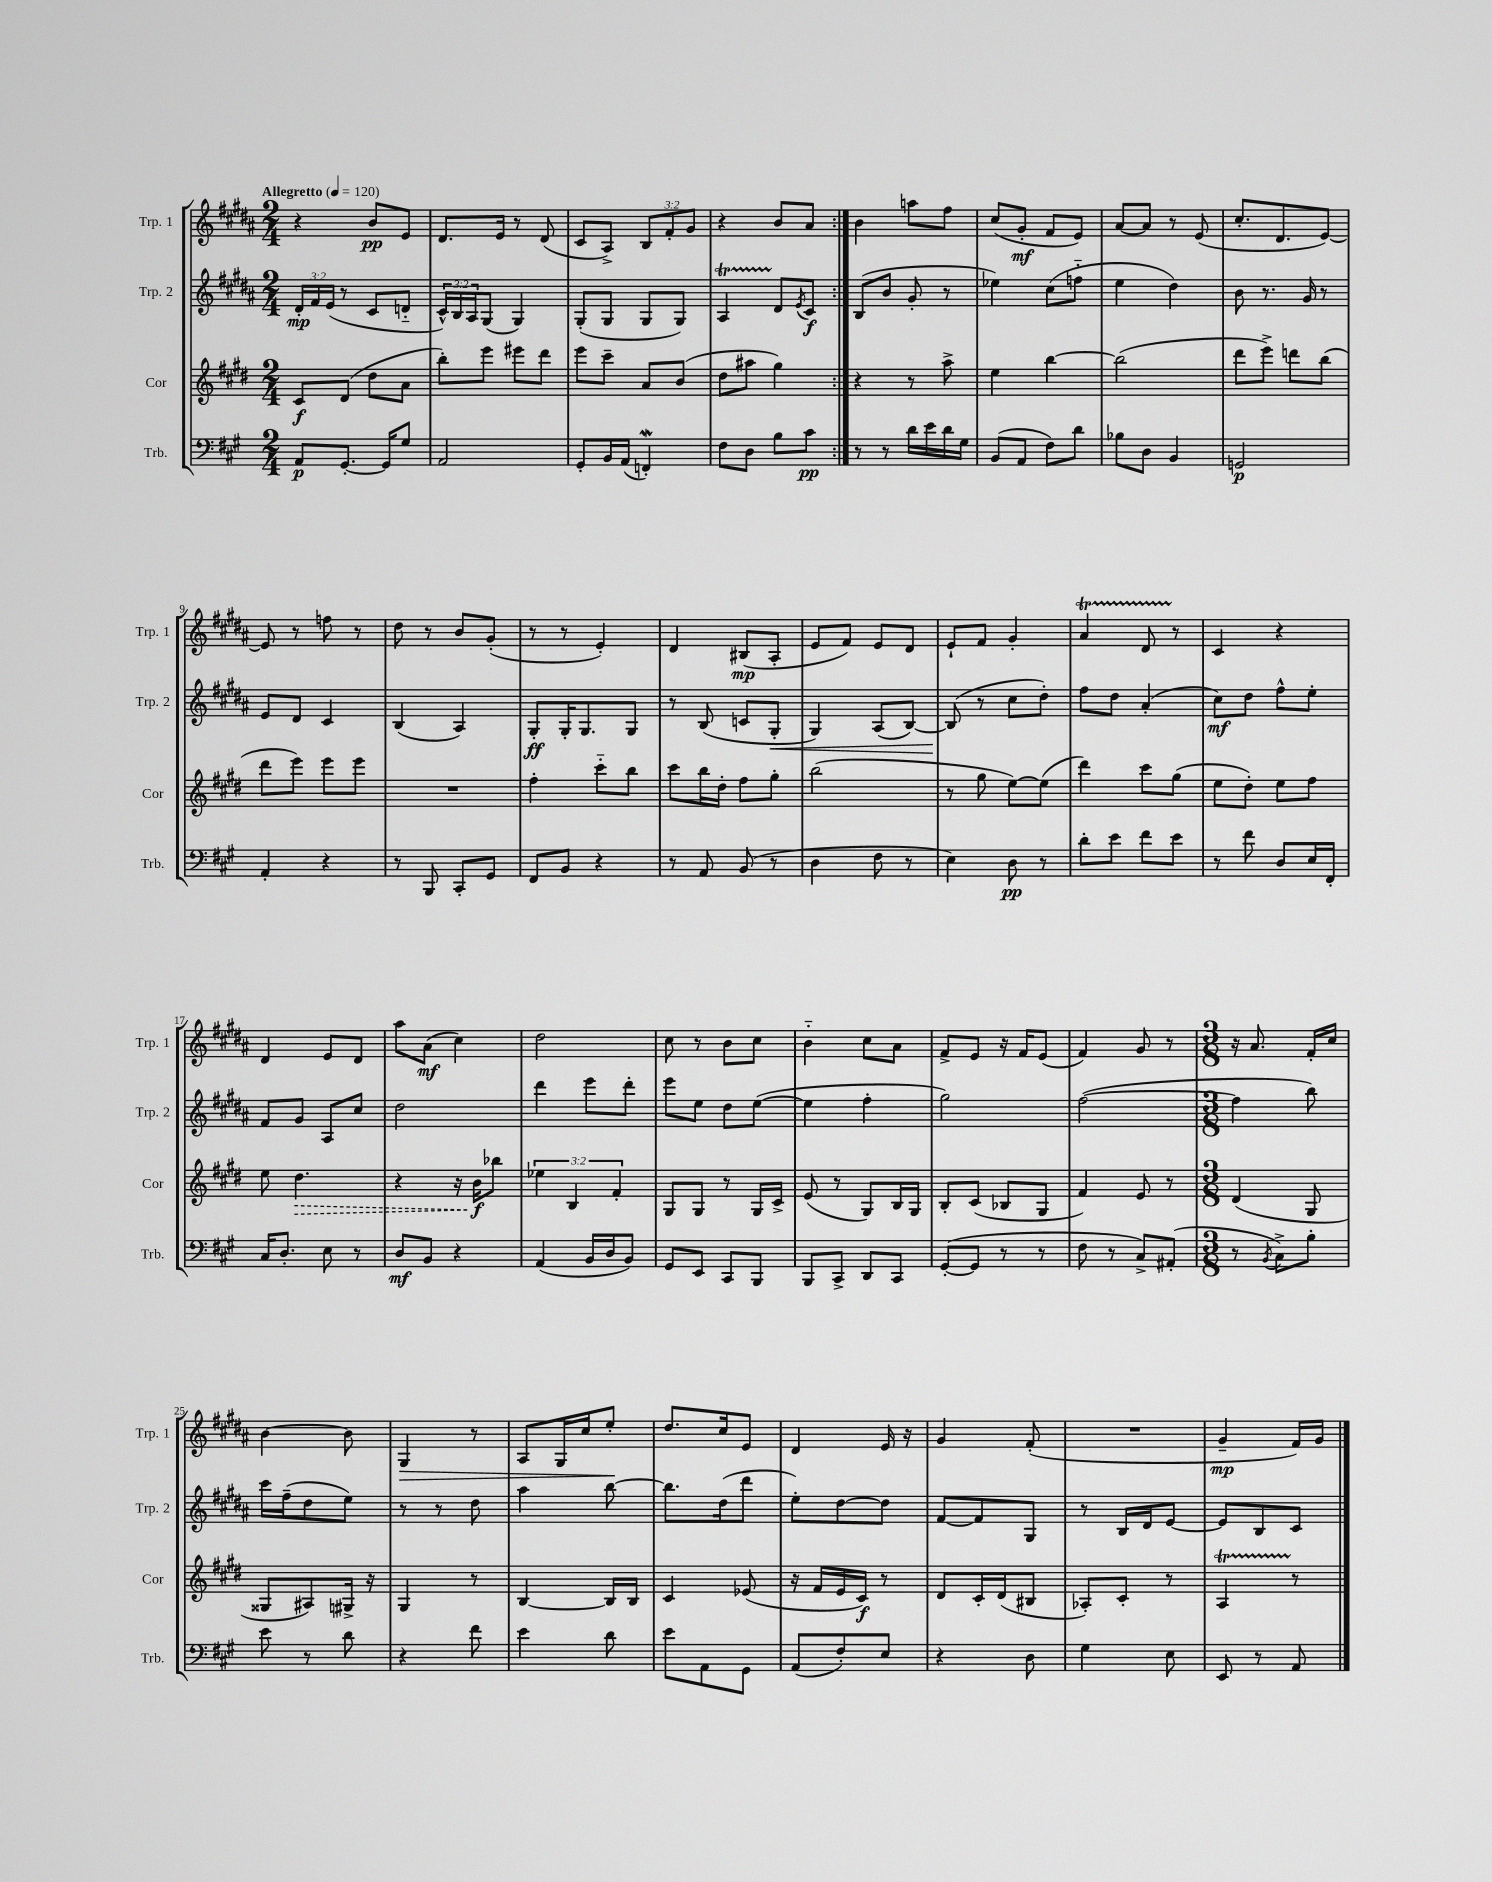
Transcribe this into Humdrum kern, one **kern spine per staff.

**kern	**kern	**kern	**kern
*staff4	*staff3	*staff2	*staff1
*clefF4	*clefG2	*clefG2	*clefG2
*k[f#c#g#]	*k[f#c#g#d#]	*k[f#c#g#d#a#]	*k[f#c#g#d#a#]
*M2/4	*M2/4	*M2/4	*M2/4
*MM120	*MM120	*MM120	*MM120
8AA	8c#	24d#'	4r
.	.	24f#	.
.	.	(24e	.
[8.GG#'	(8d#	8r	.
.	8dd#	8c#	8b
16GG#]	.	.	.
8G#	8a	8d'~	8e
=	=	=	=
2AA	8bb')	24c#^^)	8.d#
.	.	24B	.
.	.	24A#	.
.	8eee	(8G#	.
.	.	.	16e
.	8eee#	4G#)	8r
.	8ddd#	.	(8d#
=	=	=	=
8GG#'	8eee	(8G#'	8c#
16BB	8ccc#~	8G#	8A#^)
(16AA	.	.	.
4FF')	8a	8G#	12B
.	.	.	12f#'
.	(8b	8G#)	.
.	.	.	12g#
=	=	=	=
8F#	8dd#	4A#	4r
8D	8aa#	.	.
8B	4gg#)	8d#	8b
.	.	8qe	.
8c#	.	8c#	8a#
=:|!	=:|!	=:|!	=:|!
8r	4r	(8B	4b
8r	.	8b	.
16d	8r	8g#'	8aa
16e	.	.	.
16d	8aa^	8r	8ff#
16G#	.	.	.
=	=	=	=
(8BB	4ee	4ee-)	(8cc#
8AA	.	.	8g#'
8F#)	[4bb	(8cc#	8f#
8d	.	8ff'~	8e)
=	=	=	=
8B-	(2bb]	4ee	[8a#
8D	.	.	8a#]
4BB	.	4dd#)	8r
.	.	.	(8e
=	=	=	=
2GG	8ddd#	8b	8.cc#'
.	8eee^)	8.r	.
.	.	.	8.d#
.	8ddd	.	.
.	.	16g#	.
.	(8bb	8r	[8e)
=	=	=	=
4AA'	8ddd#	8e	8e]
.	8eee)	8d#	8r
4r	8eee	4c#	8ff
.	8eee	.	8r
=	=	=	=
8r	2r	(4B	8dd#
8BBB	.	.	8r
8CC#'	.	4A#)	8b
8GG#	.	.	(8g#'
=	=	=	=
8FF#	4ff#'	8G#'	8r
8BB	.	16G#'	8r
.	.	8.G#	.
4r	8ccc#'~	.	4e')
.	8bb	8G#	.
=	=	=	=
8r	8ccc#	8r	4d#
8AA	16bb	(8B	.
.	16dd#'	.	.
(8BB	8ff#	8c	(8B#
8r	8gg#'	8G#'	8A#'
=	=	=	=
4D	(2bb	4G#)	8e
.	.	.	8f#)
8F#	.	(8A#	8e
8r	.	[8B)	8d#
=	=	=	=
4E)	8r	(8B]	8e`
.	8gg#	8r	8f#
8D	[8ee)	8cc#	4g#'
8r	(8ee]	8dd#')	.
=	=	=	=
8d'	4ddd#)	8ff#	4a#
8e	.	8dd#	.
8f#	8ccc#	(4a#'	8d#
8e	(8gg#	.	8r
=	=	=	=
8r	8ee	8cc#)	4c#
8f#	8dd#')	8dd#	.
8D	8ee	8ff#^^	4r
16E	8ff#	8ee'	.
16FF#'	.	.	.
=	=	=	=
16C#	8ee	8f#	4d#
8.D'	.	.	.
.	4.dd#	8g#	.
8E	.	8A#	8e
8r	.	8cc#	8d#
=	=	=	=
8D	4r	2dd#	8aa#
8BB	.	.	(8a#
4r	16r	.	4cc#)
.	16b	.	.
.	8bb-	.	.
=	=	=	=
(4AA	6ee-	4ddd#	2dd#
.	6B	.	.
16BB	.	8eee	.
16D	.	.	.
.	6f#'	.	.
8BB)	.	8ddd#'	.
=	=	=	=
8GG#	8G#	8eee	8cc#
8EE	8G#	8ee	8r
8CC#	8r	8dd#	8b
8BBB	16G#	([8ee	8cc#
.	16c#^	.	.
=	=	=	=
8BBB	(8e	4ee]	4b'~
8CC#^	8r	.	.
8DD	8G#)	4ff#'	8cc#
8CC#	16B	.	8a#
.	16G#	.	.
=	=	=	=
([8GG#'	8B'	2gg#)	8f#^
8GG#]	(8c#	.	8e
8r	8B-	.	16r
.	.	.	16f#
8r	8G#	.	(8e
=	=	=	=
8F#	4f#)	([2ff#	4f#)
8r	.	.	.
8C#^)	8e	.	8g#
(8AA#'	8r	.	8r
=	=	=	=
*M3/8	*M3/8	*M3/8	*M3/8
8r	(4d#	4ff#]	16r
.	.	.	8.a#
8qBB	.	.	.
8C#^)	.	.	.
8B'	8G#	8bb)	16f#'
.	.	.	16cc#
=	=	=	=
8e	8G##	16ccc#	[4b
.	.	(16ff#~	.
8r	8A#)	8dd#	.
8d	16G#^	8ee)	8b]
.	16r	.	.
=	=	=	=
4r	4G#	8r	4G#
.	.	8r	.
8f#	8r	8dd#	8r
=	=	=	=
4e	[4B	4aa#	8A#
.	.	.	16G#
.	.	.	16cc#
8d	16B]	[8bb	8ee'
.	16B	.	.
=	=	=	=
8e	4c#	8.bb]	8.dd#
8AA	.	.	.
.	.	(16dd#	16cc#
8GG#	(8e-	8ddd#	8e
=	=	=	=
(8AA	16r	8ee')	4d#
.	16f#	.	.
8F#')	16e	[8dd#	.
.	16c#)	.	.
8E	8r	8dd#]	16e
.	.	.	16r
=	=	=	=
4r	8d#	[8f#	4g#
.	16c#'	8f#]	.
.	(16d#	.	.
8D	8B#	8G#	(8f#'
=	=	=	=
4G#	8A-')	8r	4.r
.	8c#'	16B	.
.	.	16d#	.
8E	8r	[8e	.
=	=	=	=
8EE	4A	8e]	4g#~
8r	.	8B	.
8AA	8r	8c#	16f#)
.	.	.	16g#
==	==	==	==
*-	*-	*-	*-
